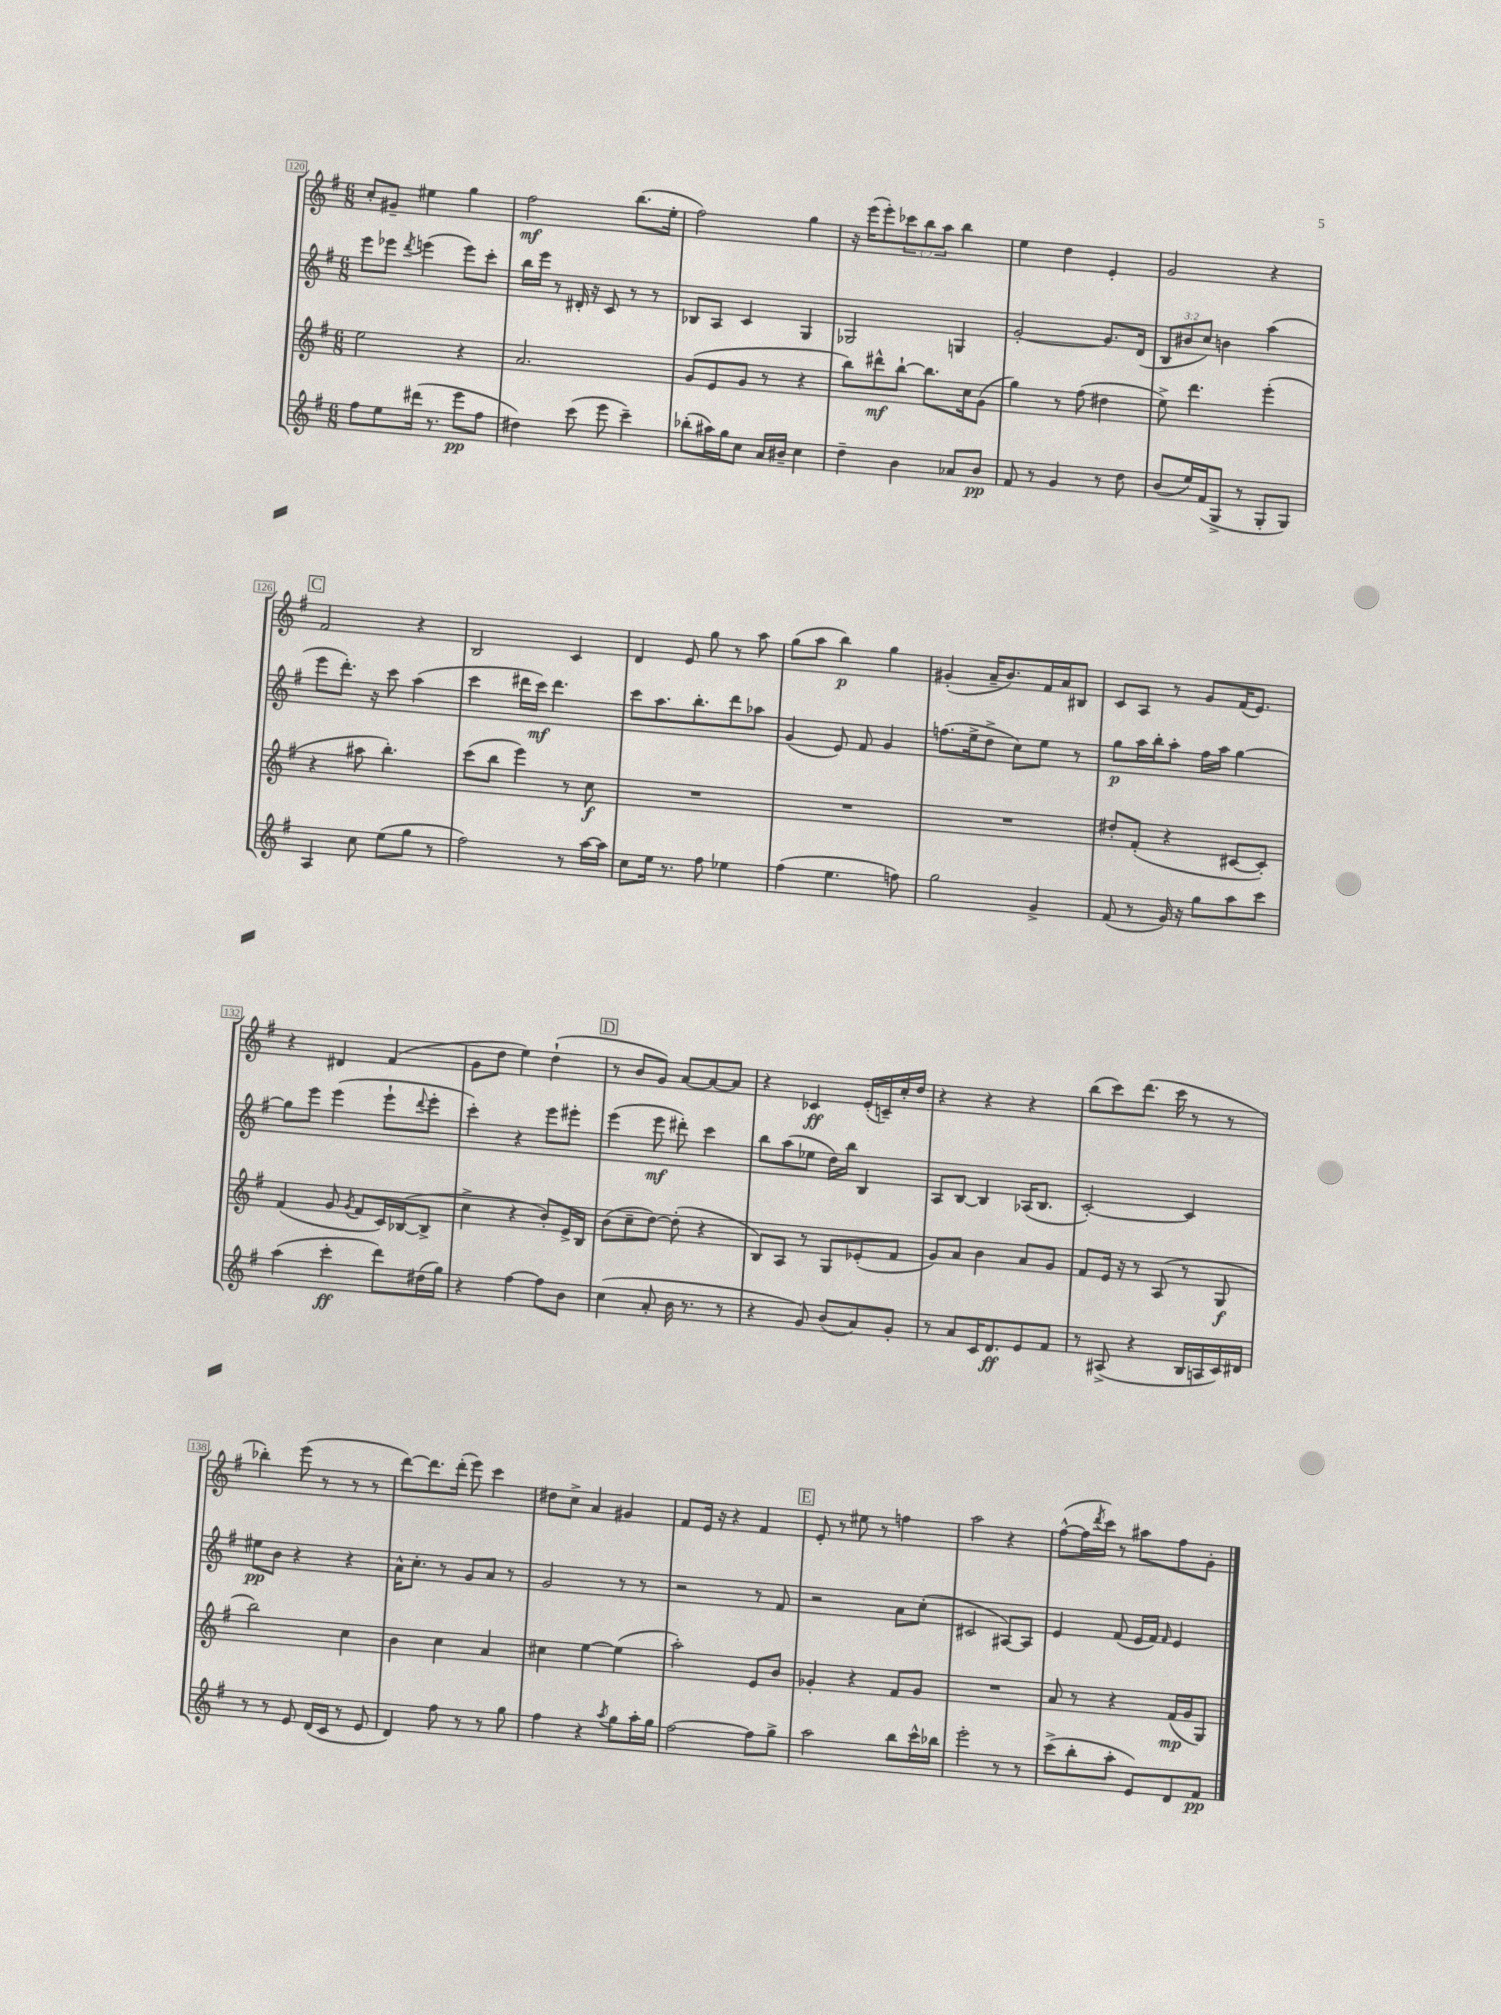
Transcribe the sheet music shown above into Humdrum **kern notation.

**kern	**dynam	**kern	**dynam	**kern	**dynam	**kern	**dynam
*part4	*part4	*part3	*part3	*part2	*part2	*part1	*part1
*staff4	*staff4	*staff3	*staff3	*staff2	*staff2	*staff1	*staff1
*clefG2	*	*clefG2	*	*clefG2	*	*clefG2	*
*k[f#]	*	*k[f#]	*	*k[f#]	*	*k[f#]	*
*M6/8	*	*M6/8	*	*M6/8	*	*M6/8	*
=120	=120	=120	=120	=120	=120	=120	=120
8ff#\L	.	2ee\	.	8eee\L	.	8cc'/L	.
8ee\	.	.	.	8eee-X\J	.	8g#X~/J	.
.	.	.	.	8qddd/	.	.	.
(16ddd#X\Jk	.	.	.	(4eeen\	.	4ee#X\	.
8.r	.	.	.	.	.	.	.
8eee\L	pp	4r	.	8eee\L)	.	4gg\	.
8ff#\J	.	.	.	8ccc'\J	.	.	.
=121	=121	=121	=121	=121	=121	=121	=121
4dd#X\)	.	2.a/	.	16bb\LL	.	2ff#\	mf
.	.	.	.	16eee\JJ	.	.	.
.	.	.	.	8r	.	.	.
(8ccc\	.	.	.	16d#X'/	.	.	.
.	.	.	.	16r	.	.	.
8eee\	.	.	.	8c/	.	.	.
4ccc~\)	.	.	.	8r	.	(8.bb\L	.
.	.	.	.	8r	.	.	.
.	.	.	.	.	.	16ee'\Jk	.
=122	=122	=122	=122	=122	=122	=122	=122
(8bb-X'\L	.	(8g/L	.	8B-X/L	.	2ff#\)	.
16aa#X\L)	.	8e/	.	8A/J	.	.	.
16gg\J	.	.	.	.	.	.	.
8cc\J	.	8g/J	.	4c/	.	.	.
16a/LL	.	8r	.	.	.	.	.
16b#X~/JJ	.	.	.	.	.	.	.
4cc\	.	4r	.	4G/	.	4gg\	.
=123	=123	=123	=123	=123	=123	=123	=123
4dd~\	.	8bb\L)	.	2G-X/	.	16r	.
.	.	.	.	.	.	(16eee\KL	.
.	.	8ddd#X^^\	mf	.	.	8eee'\)	.
4b\	.	[8bb`\J	.	.	.	12ccc-X\	.
.	.	.	.	.	.	12bb\	.
.	.	8.bb\L]	.	.	.	.	.
.	.	.	.	.	.	12aa\J	.
8a-X/L	.	.	.	4Gn/	.	4bb\	.
.	.	16cc\k	.	.	.	.	.
8b/J	pp	(8g\J	.	.	.	.	.
=124	=124	=124	=124	=124	=124	=124	=124
8f#/	.	4gg\)	.	[2g'/	.	4ee\	.
8r	.	.	.	.	.	.	.
4g/	.	8r	.	.	.	4dd\	.
.	.	(8ff#\	.	.	.	.	.
8r	.	4dd#X\	.	8.g/L]	.	4e'/	.
8dd\	.	.	.	.	.	.	.
.	.	.	.	(16d/Jk	.	.	.
=125	=125	=125	=125	=125	=125	=125	=125
(8b/L	.	8ee^\)	.	12B/L	.	2g/	.
.	.	.	.	12b#X/	.	.	.
16ee/L)	.	4.ddd\	.	.	.	.	.
.	.	.	.	12cc/J)	.	.	.
(16f#/J	.	.	.	.	.	.	.
8G^/J	.	.	.	4bn\	.	.	.
8r	.	.	.	.	.	.	.
8G'/L	.	(4eee'\	.	(4aa\	.	4r	.
8G/J)	.	.	.	.	.	.	.
!!LO:LB:g=z
!!LO:REH:place=s1:t=C
=126	=126	=126	=126	=126	=126	=126	=126
4A/	.	4r	.	8eee\L	.	2f#/	.
.	.	.	.	8.ddd'\J)	.	.	.
8cc\	.	8aa#X\	.	.	.	.	.
.	.	.	.	16r	.	.	.
(8ee\L	.	4.bb'\)	.	8ccc\	.	.	.
8gg\J	.	.	.	(4aa\	.	4r	.
8r	.	.	.	.	.	.	.
=127	=127	=127	=127	=127	=127	=127	=127
2ff#\)	.	(8ccc\L	.	4ccc\	.	2B/	.
.	.	8bb\J	.	.	.	.	.
.	.	4eee\)	.	16ddd#X\LL	.	.	.
.	.	.	.	16ccc\JJ)	mf	.	.
.	.	.	.	4.ddd#\	.	.	.
8r	.	8r	.	.	.	4c/	.
[16aa\LL	.	8cc\	f	.	.	.	.
16aa\JJ]	.	.	.	.	.	.	.
=128	=128	=128	=128	=128	=128	=128	=128
8cc\L	.	2.r	.	8ccc\L	.	4d/	.
16ee\Jk	.	.	.	8.aa\	.	.	.
8.r	.	.	.	.	.	.	.
.	.	.	.	.	.	8e/	.
.	.	.	.	8.bb'\	.	.	.
8ff#\	.	.	.	.	.	8gg\	.
4ee-X\	.	.	.	8ddd\	.	8r	.
.	.	.	.	8aa-X\J	.	8aa\	.
=129	=129	=129	=129	=129	=129	=129	=129
(4ff#\	.	2.r	.	(4g/	.	(8gg\L	.
.	.	.	.	.	.	8aa\J	.
4.ee\	.	.	.	8e/)	.	4bb\)	p
.	.	.	.	8f#/	.	.	.
.	.	.	.	4g/	.	4gg\	.
8ffn\)	.	.	.	.	.	.	.
=130	=130	=130	=130	=130	=130	=130	=130
2gg\	.	2.r	.	(8.ffn\L	.	(4g#X'/	.
.	.	.	.	16ee^\k	.	.	.
.	.	.	.	8dd^\J	.	16a~/KL	.
.	.	.	.	.	.	8.b/)	.
.	.	.	.	8cc\L)	.	.	.
4g^/	.	.	.	8ee\J	.	16f#/L	.
.	.	.	.	.	.	16a/J	.
.	.	.	.	8r	.	8B#X/J	.
=131	=131	=131	=131	=131	=131	=131	=131
(8f#/	.	8dd#X'/L	.	8gg\L	p	8c/L	.
8r	.	(8f#'/J	.	16aa\L	.	8A/J	.
.	.	.	.	16bb'\J	.	.	.
16g/)	.	4r	.	8aa'\J	.	8r	.
16r	.	.	.	.	.	.	.
8gg\L	.	.	.	16ff#\LL	.	8g/L	.
.	.	.	.	16aa\JJ	.	.	.
8aa\	.	[8c#X/L	.	[4gg\	.	(16f#/K	.
.	.	.	.	.	.	8.e/J)	.
8ccc\J	.	8c#'/J])	.	.	.	.	.
!!LO:LB:g=z
=132	=132	=132	=132	=132	=132	=132	=132
(4aa\	.	(4f#/	.	8gg\L]	.	4r	.
.	.	.	.	8eee\J	.	.	.
4ccc'\	ff	8g/	.	(4eee\	.	4d#X/	.
.	.	8qg/	.	.	.	.	.
.	.	8f#/L	.	.	.	.	.
8ddd\L)	.	16c/L)	.	8eee`\L	.	(4f#/	.
.	.	([16B-X/J	.	.	.	.	.
.	.	.	.	8qqddd/	.	.	.
(16dd#X\L	.	8B-^/J]	.	8eee'\J	.	.	.
16gg\JJ)	.	.	.	.	.	.	.
=133	=133	=133	=133	=133	=133	=133	=133
4r	.	4cc^\	.	4ccc'\)	.	8g\L	.
.	.	.	.	.	.	8dd\J	.
[4ff#\	.	4r	.	4r	.	4ee\)	.
8ff#\L]	.	8b'/L)	.	8eee\L	.	(4dd`\	.
8b\J	.	16e^/L	.	8eee#X'\J	.	.	.
.	.	16B/JJ	.	.	.	.	.
!!LO:REH:place=s1:t=D
=134	=134	=134	=134	=134	=134	=134	=134
(4cc\	.	(8b\L	.	(4eee\	.	8r	.
.	.	8cc~\	.	.	.	8b/L	.
8a'/	.	[8dd\J)	.	8eee\	mf	8g/J)	.
16b\	.	(8dd'\]	.	8ddd#X'\)	.	[8a/L	.
8.r	.	.	.	.	.	.	.
.	.	4r	.	4ccc\	.	8a/_	.
8r	.	.	.	.	.	8a/J]	.
=135	=135	=135	=135	=135	=135	=135	=135
4r	.	8B/L)	.	8bb\L	.	4r	.
.	.	8A/J	.	(8aa\	.	.	.
8g/)	.	8r	.	8ee-X\J	.	4c-X/	ff
(8b/L	.	8G/L	.	16dd\LL)	.	.	.
.	.	.	.	16bb\JJ	.	.	.
8a/)	.	(8e-X'/	.	4B/	.	(16e'/LL	.
.	.	.	.	.	.	16cn~/)	.
8g'/J	.	8f#/J	.	.	.	16cc'/	.
.	.	.	.	.	.	16dd/JJ	.
=136	=136	=136	=136	=136	=136	=136	=136
8r	.	8g/L)	.	8A/L	.	4r	.
8a/L	.	8a/J	.	[8B/J	.	.	.
16c/K	.	4b\	.	4B/]	.	4r	.
8.d/	ff	.	.	.	.	.	.
8e/	.	8a/L	.	(16A-X/KL	.	4r	.
.	.	.	.	8.B/J	.	.	.
8f#/J	.	8g/J	.	.	.	.	.
=137	=137	=137	=137	=137	=137	=137	=137
8r	.	8f#/L	.	[2c'/)	.	(8bb\L	.
(8A#X^/	.	16e/Jk	.	.	.	8ccc\)	.
.	.	16r	.	.	.	.	.
4r	.	8r	.	.	.	(8.ddd\J	.
.	.	(8A/	.	.	.	.	.
.	.	.	.	.	.	16ccc\	.
16B/LL	.	8r	.	4c/]	.	8r	.
16An/	.	.	.	.	.	.	.
16c/)	.	8G/	f	.	.	8r	.
16d#X/JJ	.	.	.	.	.	.	.
!!LO:LB:g=z
=138	=138	=138	=138	=138	=138	=138	=138
8r	.	2bb\)	.	8ee#X\L	pp	4bb-X'\)	.
8r	.	.	.	8b\J	.	.	.
8e/	.	.	.	4r	.	(8eee\	.
(16d/LL	.	.	.	.	.	8r	.
16c/JJ	.	.	.	.	.	.	.
8r	.	4cc\	.	4r	.	8r	.
8e/	.	.	.	.	.	8r	.
=139	=139	=139	=139	=139	=139	=139	=139
4d/)	.	4b\	.	16a^^\KL	.	[8ddd\L)	.
.	.	.	.	8.cc'\J	.	.	.
.	.	.	.	.	.	8.ddd\]	.
8ff#\	.	4cc\	.	8r	.	.	.
.	.	.	.	.	.	(16ddd'\Jk	.
8r	.	.	.	8g/L	.	8eee\)	.
8r	.	4a/	.	8a/J	.	4ccc\	.
8gg\	.	.	.	8r	.	.	.
=140	=140	=140	=140	=140	=140	=140	=140
4ff#\	.	4cc#X\	.	2g/	.	8dd#X\L	.
.	.	.	.	.	.	8cc^\J	.
4r	.	[4ee\	.	.	.	4a/	.
8qaa/	.	.	.	.	.	.	.
8gg\L	.	(4ee\]	.	8r	.	4g#X/	.
16aa'\L	.	.	.	8r	.	.	.
16gg\JJ	.	.	.	.	.	.	.
=141	=141	=141	=141	=141	=141	=141	=141
[2ff#\	.	2aa'\)	.	2r	.	8f#/L	.
.	.	.	.	.	.	16e/Jk	.
.	.	.	.	.	.	16r	.
.	.	.	.	.	.	4r	.
8ff#\L]	.	8e/L	.	8r	.	4f#/	.
8gg^\J	.	8b/J	.	8f#/	.	.	.
!!LO:REH:place=s1:t=E
=142	=142	=142	=142	=142	=142	=142	=142
2aa\	.	4g-X'/	.	2r	.	8e'/	.
.	.	.	.	.	.	8r	.
.	.	4r	.	.	.	8ee#X\	.
.	.	.	.	.	.	8r	.
8bb\L	.	8f#/L	.	8a\L	.	4ffn\	.
16ccc^^\L	.	8g-/J	.	(8cc'\J	.	.	.
16bb-X\JJ	.	.	.	.	.	.	.
=143	=143	=143	=143	=143	=143	=143	=143
2eee'\	.	2.r	.	2c#X/	.	2aa\	.
8r	.	.	.	[8A#X/L)	.	4r	.
8r	.	.	.	8A#/J]	.	.	.
=144	=144	=144	=144	=144	=144	=144	=144
(8ccc^\L	.	8a/	.	4e/	.	([8ff#^^\L	.
8bb'\	.	8r	.	.	.	16ff#\L]	.
.	.	.	.	.	.	8qddd/	.
.	.	.	.	.	.	16ccc\JJ)	.
8aa'\J	.	4r	.	(8f#/	.	8r	.
8e/L)	.	.	.	16e/LL	.	8aa#X\L	.
.	.	.	.	16f#/JJ)	.	.	.
.	.	.	.	16qqf#/	.	.	.
8d/	.	(16f#/LL	mp	4e/	.	8ff#\	.
.	.	16g/J	.	.	.	.	.
8f#/J	pp	8G/J)	.	.	.	8g'\J	.
==	==	==	==	==	==	==	==
*-	*-	*-	*-	*-	*-	*-	*-
